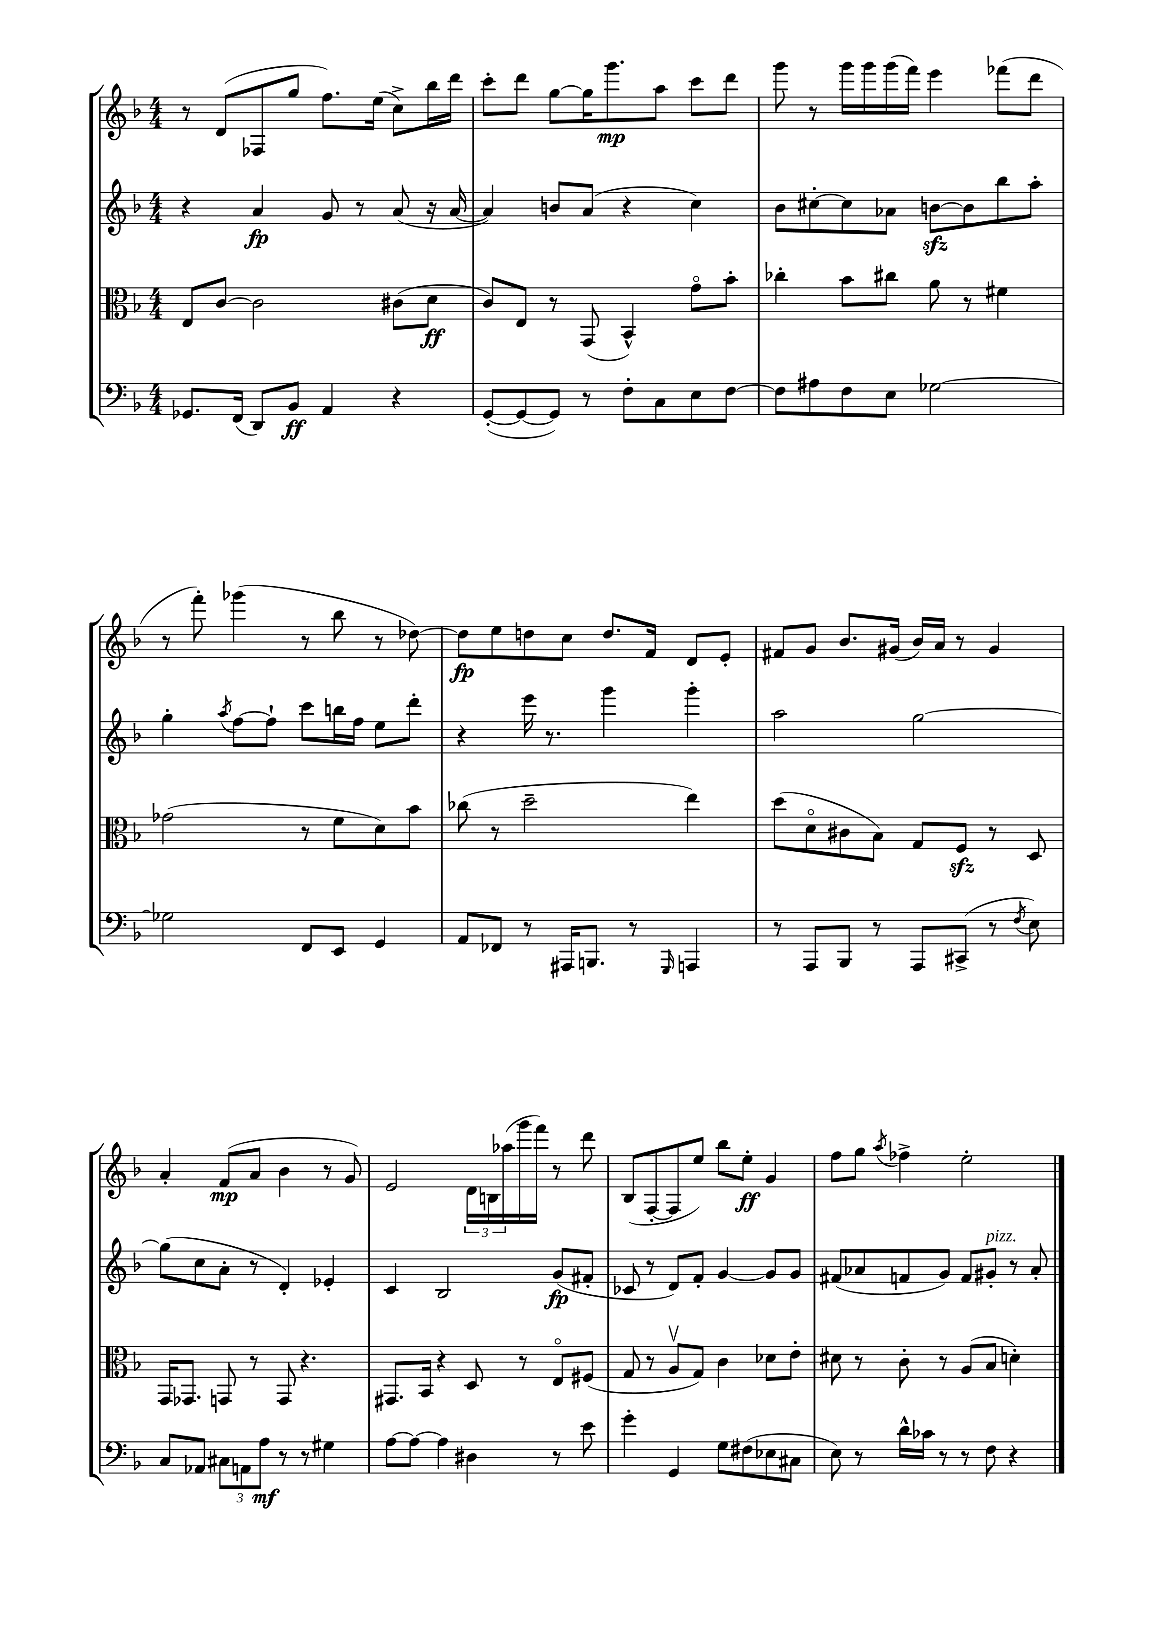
<<
\new StaffGroup <<
\new Staff = "s0" {
    \clef treble \key f \major \numericTimeSignature \time 4/4
    r8 d'8( fes8 g''8 f''8.) e''16( c''8->) bes''16 d'''16 |
    c'''8-. d'''8 g''8~ g''16 g'''8.\mp a''8 c'''8 d'''8 |
    g'''8 r8 g'''16 g'''16 g'''16( f'''16) e'''4 fes'''8( d'''8 |
    r8 f'''8-.) ges'''4( r8 bes''8 r8 des''8~) |
    des''8\fp e''8 d''8 c''8 d''8. f'16 d'8 e'8-. |
    fis'8 g'8 bes'8. gis'16( bes'16) a'16 r8 gis'4 |
    a'4-. f'8\mp( a'8 bes'4 r8 g'8) |
    e'2 \tuplet 3/2 { d'16 b16 aes''16( } g'''16 f'''16) r8 d'''8 |
    bes8( f8~-. f8 e''8) bes''8 e''8-.\ff g'4 |
    f''8 g''8 \acciaccatura { a''8 } fes''4-> e''2-. \bar "|." |
}
\new Staff = "s1" {
    \clef treble \key f \major \numericTimeSignature \time 4/4
    r4 a'4\fp g'8 r8 a'8( r16 a'16~ |
    a'4) b'8 a'8( r4 c''4) |
    bes'8 cis''8~-. cis''8 aes'8 b'8~\sfz b'8 bes''8 a''8-. |
    g''4-. \acciaccatura { a''8 } f''8~ f''8-! c'''8 b''16 f''16 e''8 d'''8-. |
    r4 e'''16 r8. g'''4 g'''4-. |
    a''2 g''2~ |
    g''8( c''8 a'8-. r8 d'4-.) ees'4-. |
    c'4 bes2 g'8\fp( fis'8-. |
    ces'8 r8 d'8) f'8-. g'4~ g'8 g'8 |
    fis'8( aes'8 f'8 g'8) f'8 gis'8-.^\markup { \italic "pizz." } r8 aes'8-. \bar "|." |
}
\new Staff = "s2" {
    \clef alto \key f \major \numericTimeSignature \time 4/4
    e8 c'8~ c'2 cis'8( d'8\ff |
    c'8) e8 r8 g,8( bes,4-^) g'8\flageolet bes'8-. |
    ces''4-. bes'8 cis''8 a'8 r8 fis'4 |
    ges'2( r8 f'8 d'8) bes'8 |
    ces''8( r8 d''2-- e''4) |
    d''8( d'8\flageolet cis'8 bes8) g8 f8\sfz r8 d8 |
    g,16 ges,8. g,8 r8 g,8 r4. |
    gis,8. bes,16 r4 d8 r8 e8\flageolet fis8( |
    g8 r8 a8\upbow g8) c'4 des'8 e'8-. |
    dis'8 r8 c'8-. r8 a8( bes8 d'4-.) \bar "|." |
}
\new Staff = "s3" {
    \clef bass \key f \major \numericTimeSignature \time 4/4
    ges,8. f,16( d,8) bes,8\ff a,4 r4 |
    g,8~-.( g,8~ g,8) r8 f8-. c8 e8 f8~ |
    f8 ais8 f8 e8 ges2~ |
    ges2 f,8 e,8 g,4 |
    a,8 fes,8 r8 ais,,16 b,,8. r8 \grace { g,,16 } a,,4 |
    r8 a,,8 bes,,8 r8 a,,8 cis,8->( r8 \acciaccatura { f8 } e8) |
    c8 aes,8 \tuplet 3/2 { cis8 a,8 a8\mf } r8 r8 gis4 |
    a8~ a8~ a4 dis4 r8 e'8 |
    g'4-. g,4 g8 fis8( ees8 cis8 |
    e8) r8 d'16-^ ces'16 r8 r8 f8 r4 \bar "|." |
}
>>
>>
\layout { \context { \Score \remove "Bar_number_engraver" } }
